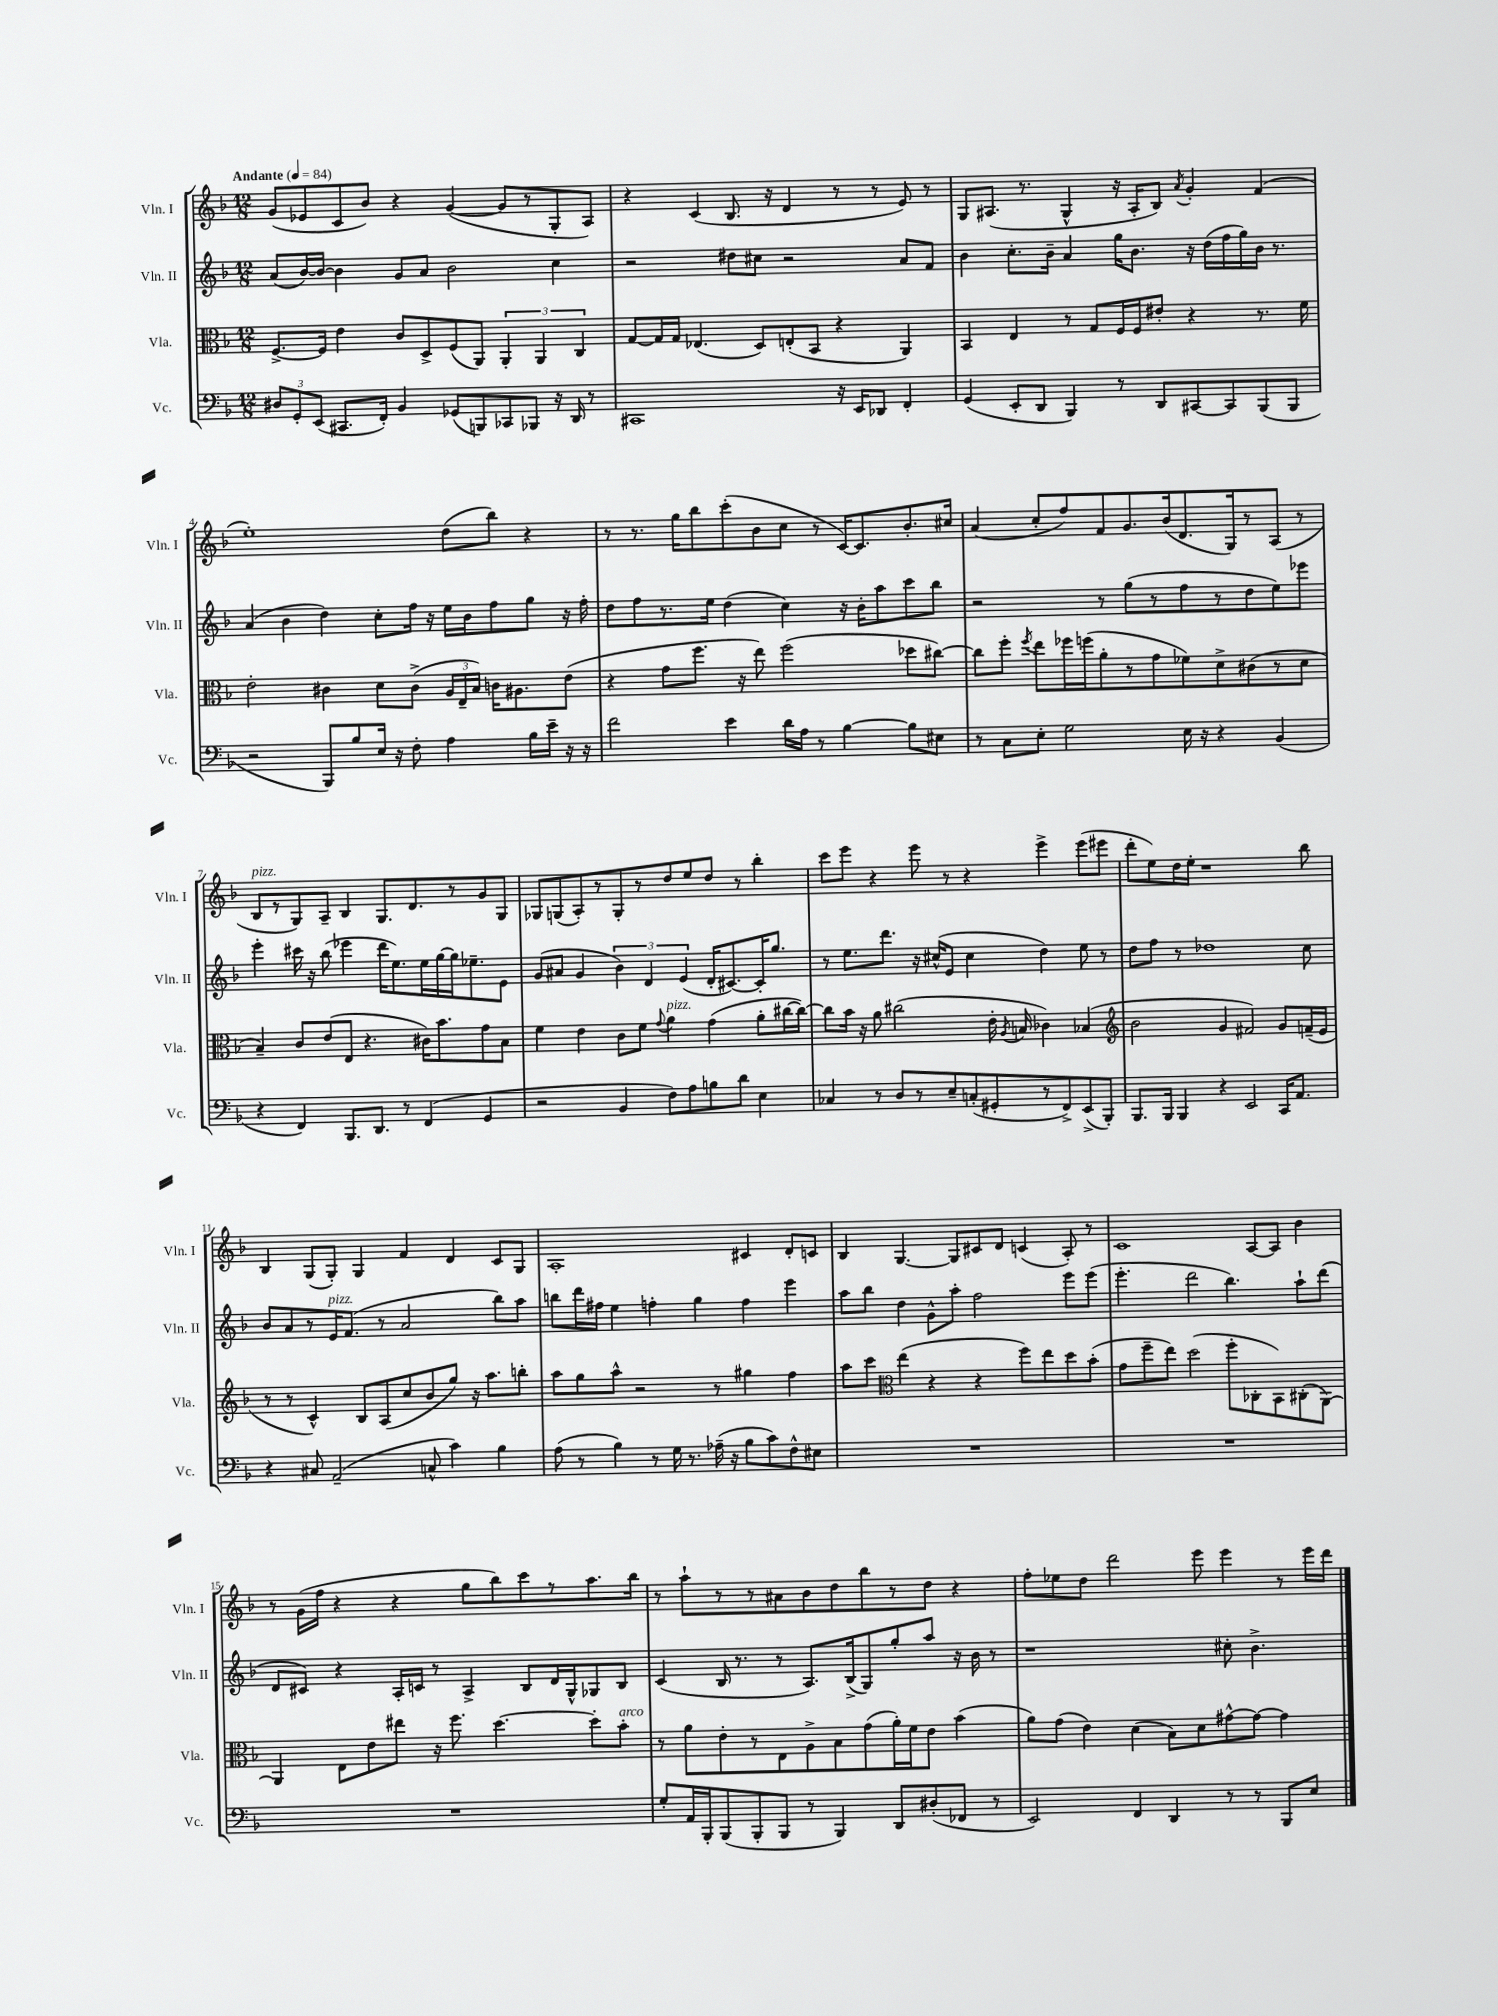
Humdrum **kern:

**kern	**kern	**kern	**kern
*staff4	*staff3	*staff2	*staff1
*clefF4	*clefC3	*clefG2	*clefG2
*k[b-]	*k[b-]	*k[b-]	*k[b-]
*M12/8	*M12/8	*M12/8	*M12/8
*MM84	*MM84	*MM84	*MM84
12D#	[8.F^	(8a	(8g
12GG'	.	.	.
.	.	[16b-)	8e-
(12EE	.	.	.
.	16F]	16b-_	.
8.CC#	4e	4b-]	8c
.	.	.	8b-)
16FF')	.	.	.
4BB-	8c	8g	4r
.	8D^	8a	.
(8GG-	(8F	2b-	([4g
8BBB)	8AA)	.	.
8CC-	6AA'	.	8g]
8BBB-	.	.	8r
.	6AA	.	.
16r	.	4cc	8G'
16DD	.	.	.
.	6C	.	.
8r	.	.	8A)
=	=	=	=
1CC#	[8G	2r	4r
.	16G]	.	.
.	16G	.	.
.	(4.E-	.	(4c
.	.	8dd#	8.B-
.	8D)	8cc#	.
.	.	.	16r
.	(8E'	2r	4d
.	8BB-	.	.
16r	4r	.	8r
16EE	.	.	.
8DD-	.	.	8r
4FF'	4AA)	8a	8e)
.	.	8f	8r
=	=	=	=
(4GG	4BB-	4b-	8G
.	.	.	(8.A#
8EE'	4E	8.cc'	.
.	.	.	8.r
8DD	.	.	.
.	.	16b-~	.
4BBB-)	8r	4a	4G^^
.	8G	.	.
8r	16F	16gg	16r
.	16F	8.b-	16A#'
8DD	8e#'	.	8B-)
.	.	.	8qa
[8CC#	4r	16r	4g'
.	.	(16dd	.
8CC#]	.	16ff	.
.	.	16gg)	.
(8BBB-	8.r	16b-	(4f
.	.	8.r	.
8BBB-	.	.	.
.	16f	.	.
=	=	=	=
2r	2e'	(4a	1ee')
.	.	4b-	.
8BBB-)	4c#	4dd)	.
8B-	.	.	.
16E	8d	8cc'	.
16r	.	.	.
8F'	(8c#^	16ff	.
.	.	16r	.
4A	24A	16ee	(8dd
.	24E~	.	.
.	.	16b-	.
.	24B-)	.	.
.	16c	8ff	8bb-)
.	8.A#	.	.
16B-	.	8gg	4r
16e~	.	.	.
16r	(8e	16r	.
16r	.	16ff'	.
=	=	=	=
2f	4r	8dd	8r
.	.	8ff	8.r
.	8g	8.r	.
.	.	.	16gg
.	8.ff	.	8bb-
.	.	16ee	.
4e	.	(4dd	(8ccc'
.	16r	.	.
.	8ee)	.	8b-
16d	(2ff	4cc)	8cc
16A	.	.	.
8r	.	.	8r
[4B-	.	16r	[16c)
.	.	16b-'	8.c]
.	.	8aa	.
8B-]	8dd-	8ccc	8.b-'
8E#	[8cc#)	8bb-	.
.	.	.	16cc#
=	=	=	=
8r	8cc#]	2r	(4a
8C	8ff'	.	.
.	8qff	.	.
8E'	8ee	.	8cc'
2G	16ff-	.	8ff)
.	(16ff	.	.
.	8a'	8r	8f
.	8r	(8gg	8.g
.	8g	8r	.
.	.	.	(16b-
16E	8f-)	8ff	8.d
16r	.	.	.
4r	8d^	8r	.
.	.	.	16G)
.	(8c#	8dd	8r
(4BB-	8r	8ee)	(8A
.	8d	8eee-	8r
=	=	=	=
4r	4B-~)	4eee'	8B-
.	.	.	8r
4FF)	8c	16ccc#	8G)
.	.	16r	.
.	(8e	(8bb-	8A~
8.BBB-	8E	4eee-	4B-
.	4.r	.	.
8.DD	.	.	.
.	.	16ddd	8.G
.	.	8.ee)	.
8r	.	.	.
.	.	.	8.d
(4FF	16c#)	16ee	.
.	8.b-	[16gg	.
.	.	16gg]	8r
.	.	8.ee-~	.
4GG	8g	.	8g
.	8B-	8e	8G
=	=	=	=
2r	4f	(8g	8G-
.	.	8a#	(8G
.	4e	4g	8A')
.	.	.	8r
4BB-	8c	6b-)	8G'
.	8f	.	8r
.	.	6d	.
.	8qqg	.	.
8F)	4a	.	8dd
.	.	(6e	.
8A	.	.	8ee
8B	(4g	16d'	8dd
.	.	[8.c#)	.
8d	.	.	8r
4E	8a'	16c#']	4bb-'
.	.	8.gg	.
.	[16cc#	.	.
.	16cc#_)	.	.
=	=	=	=
4C-	8cc#]	8r	8ccc
.	16b-	8.ee	8eee
.	16r	.	.
8r	8a	.	4r
.	.	8.ddd	.
8D	(2cc#	.	.
8r	.	16r	8eee
.	.	(16cc#^^	.
8E~	.	8e	8r
(8C'	.	4cc#	4r
8GG#'	16e'	.	.
.	8qA	.	.
.	16B	.	.
8r	4c-)	4dd)	4eee^
8FF^)	.	.	.
(8EE^	(4B-	8ee	(8eee
8BBB-')	.	8r	8eee#
=	=	=	=
*	*clefG2	*	*
8.BBB-	2b-	8dd	8ddd'
.	.	8ff	8ee)
16BBB-	.	.	.
4BBB-	.	8r	16dd
.	.	.	16ee'
.	.	1dd-	1r
4r	4g	.	.
2EE	2f#)	.	.
16CC	8g	.	.
8.AA	.	.	.
.	(16f~	8cc	8bb-
.	16e	.	.
=	=	=	=
4r	8r	8b-	4B-
.	8r	8a	.
8C#	4c^^)	8r	(8G
(2AA~	.	16e	8G')
.	.	(8.f	.
.	8B-	.	4G
.	(8A	8r	.
.	8cc	2a	4f
8C^^	8b-	.	.
4c)	8gg)	.	4d
.	16r	.	.
.	8.aa	.	.
4B-	.	8bb-)	8c
.	8bb'	8aa	8G
=	=	=	=
(8A	8aa	8bb	1A'
8r	8gg	16ddd	.
.	.	16ff#	.
4B-)	8aa^^	4ee	.
.	2r	.	.
8r	.	4ff'	.
16G	.	.	.
8.r	.	.	.
.	.	4gg	.
(16A-~	8r	.	.
16r	.	.	.
8B-	4gg#	4ff	4c#
8c)	.	.	.
8F^^	4ff	4eee	8d'
8E#	.	.	8c
=	=	=	=
1.r	8aa	8aa	4B-
.	8ccc	8bb-	.
*	*clefC3	*	*
.	(4ee	4dd	[4.G
.	4r	8g^^	.
.	.	8aa'	8G]
.	4r	2ff	8c#
.	.	.	8d
.	8ff)	.	(4c
.	8ee	.	.
.	8dd	8eee	8A')
.	(8b-'	(8eee	8r
=	=	=	=
1.r	8g	4.eee'	1c
.	8ff~	.	.
.	8ee)	.	.
.	(2dd	2ddd	.
.	8ff'	4.bb-)	.
.	8C-'	.	[8A
.	8BB-)	.	8A]
.	(8C#'	8aa`	4b-
.	[8AA)	(8ddd	.
=	=	=	=
1.r	4AA]	8d	8r
.	.	8c#)	(16g
.	.	.	16ff
.	8E	4r	4r
.	8e	.	.
.	8ee#	16A'	4r
.	.	16c	.
.	16r	8r	.
.	8.ff	.	.
.	.	4A^	8gg
.	[4.dd	.	8bb-)
.	.	8B-	8ccc
.	.	16d	8r
.	.	16G^^	.
.	8dd']	8G-	8.aa
.	8b-'	8B-	.
.	.	.	16bb-
=	=	=	=
8G'	8r	(4c	8r
16AA	8a	.	8aa`
16BBB-'	.	.	.
(8BBB-	8e'	16B-	8r
.	.	8.r	.
8BBB-'	8r	.	8r
8BBB-	8E	8r	8a#
8r	8A^	8.A)	8b-
4BBB-)	8B-	.	8dd
.	.	(16B-^	.
.	(8g	8G)	8bb-
8DD	16a')	8gg'	8r
.	16f	.	.
(8D#'	8e	8aa	8dd
8FF-	(4b-	16r	4r
.	.	16b-	.
8r	.	8r	.
=	=	=	=
2EE)	8a)	1r	8ff'
.	(8g	.	8ee-
.	4e)	.	8dd
.	.	.	2ddd
4FF	(4d	.	.
4DD	8B-)	.	.
.	8d	.	8eee
8r	[8g#^^	8cc#'	4eee
8r	8g#_	4.b-^	.
8BBB-	4g#]	.	8r
8E	.	.	16eee
.	.	.	16ddd
==	==	==	==
*-	*-	*-	*-
